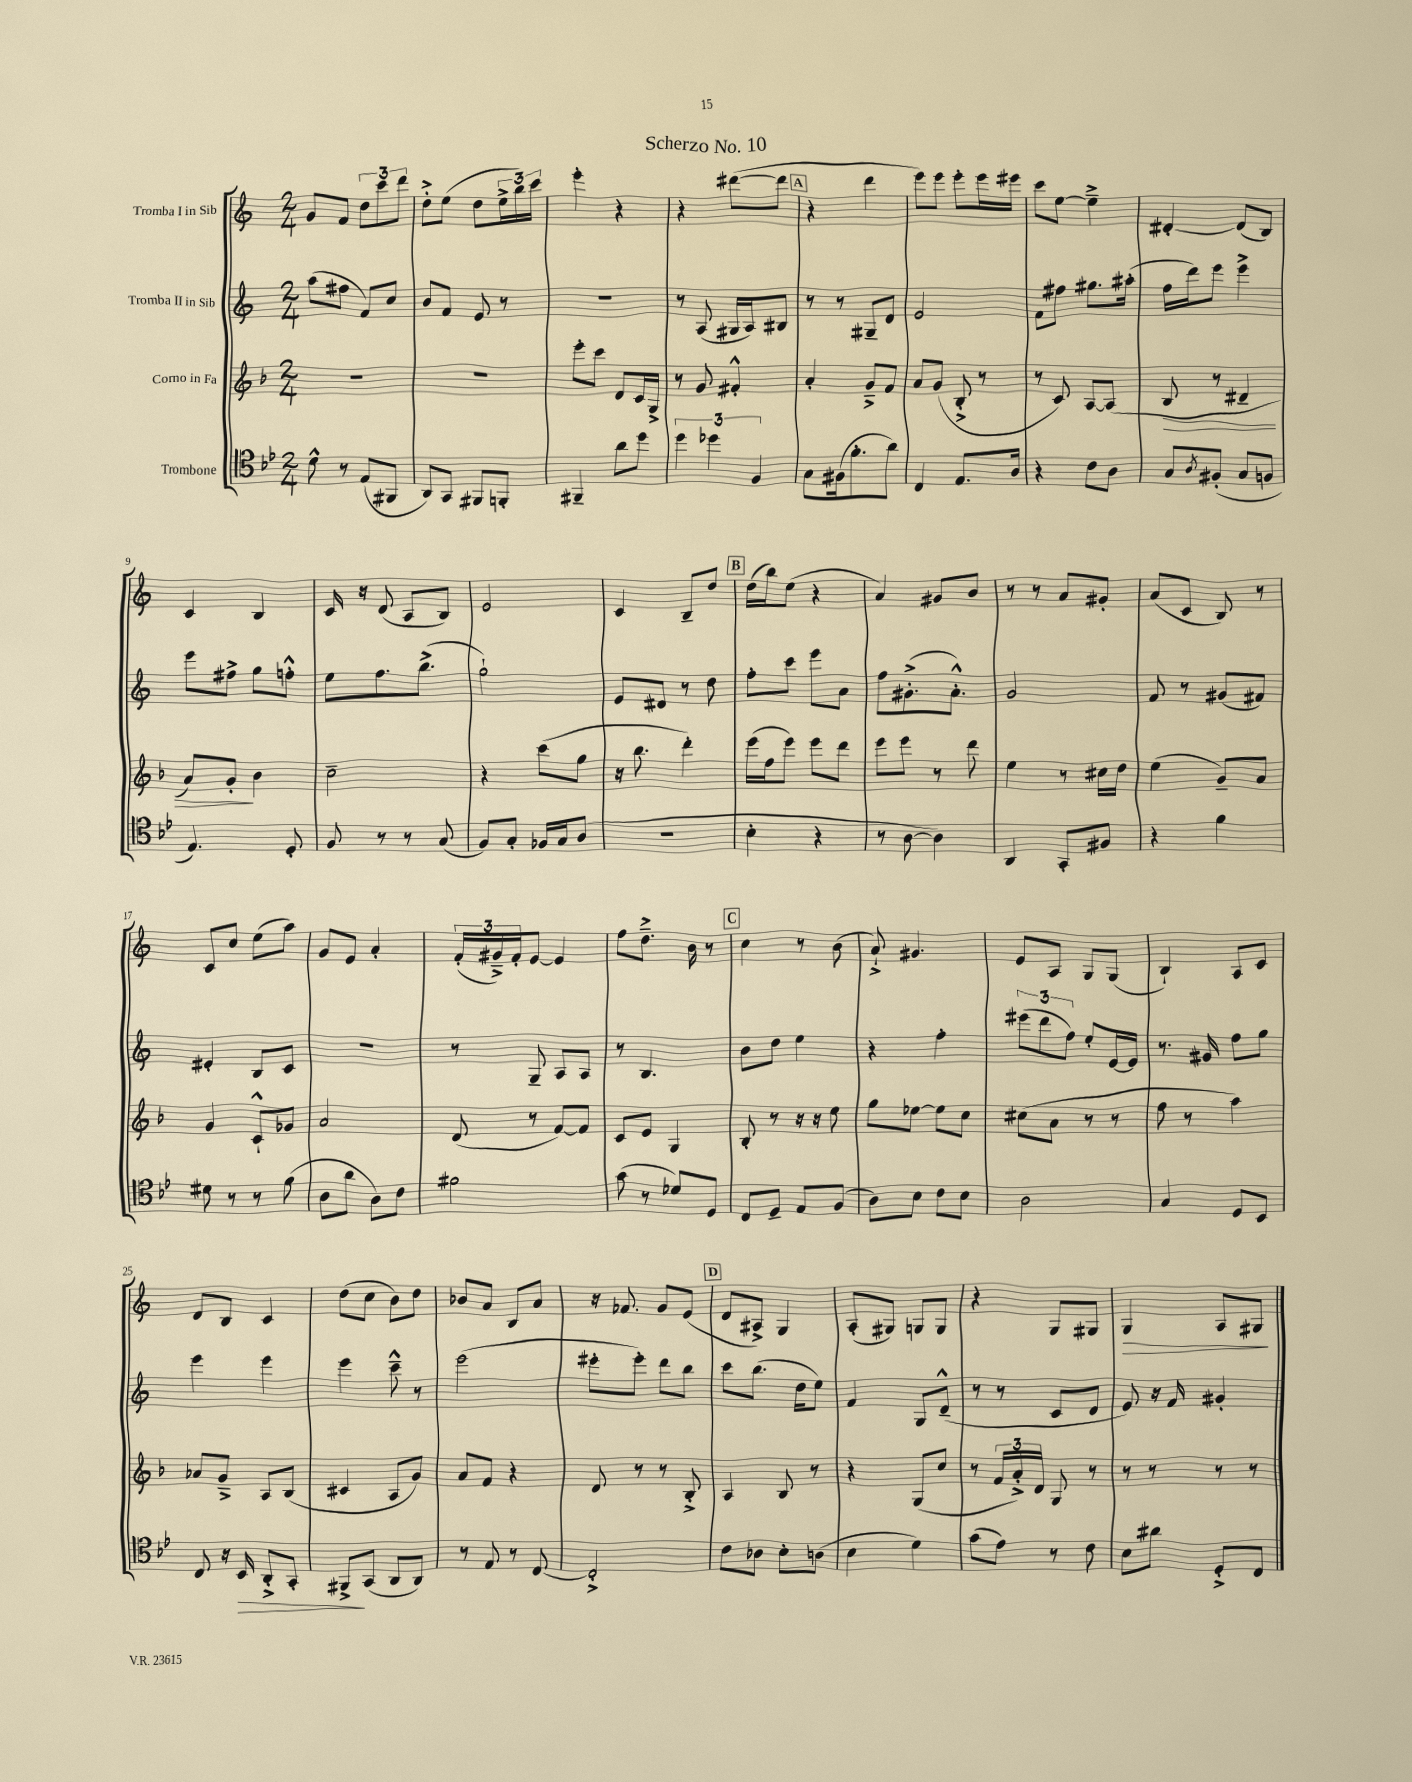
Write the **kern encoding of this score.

**kern	**dynam	**kern	**dynam	**kern	**kern	**dynam
*part4	*part4	*part3	*part3	*part2	*part1	*part1
*staff4	*staff4	*staff3	*staff3	*staff2	*staff1	*staff1
*I"Trombone	*	*I"Corno in Fa	*	*I"Tromba II in Sib	*I"Tromba I in Sib	*
*clefC4	*	*clefG2	*	*clefG2	*clefG2	*
*k[b-e-]	*	*k[b-]	*	*k[]	*k[]	*
*M2/4	*	*M2/4	*	*M2/4	*M2/4	*
=1	=1	=1	=1	=1	=1	=1
8d^^\	.	2r	.	(8aa\L	8g/L	.
8r	.	.	.	8ff#X\J	8f/J	.
(8E-/L	.	.	.	8f/L)	12dd\L	.
.	.	.	.	.	12ccc\	.
8FF#X/J	.	.	.	8cc/J	.	.
.	.	.	.	.	12ddd\J	.
=2	=2	=2	=2	=2	=2	=2
8AA/L)	.	2r	.	8b/L	8dd'^\L	.
8GG/J	.	.	.	8f/J	(8ee\J	.
8FF#X/L	.	.	.	8e/	8dd\L	.
8FFn'/J	.	.	.	8r	24ee^\L	.
.	.	.	.	.	24bb\)	.
.	.	.	.	.	24ccc\JJ	.
=3	=3	=3	=3	=3	=3	=3
4FF#X~/	.	8eee'\L	.	2r	4eee'\	.
.	.	8ccc\J	.	.	.	.
8a\L	.	8d/L	.	.	4r	.
8dd\J	.	16c/L	.	.	.	.
.	.	16G^/JJ	.	.	.	.
=4	=4	=4	=4	=4	=4	=4
6dd\	.	8r	.	8r	4r	.
.	.	8g/	.	(8A/	.	.
6dd-X\	.	.	.	.	.	.
.	.	4f#X'^^/	.	16G#X/LL	([8ddd#X\L	.
.	.	.	.	16A/J)	.	.
6F/	.	.	.	.	.	.
.	.	.	.	8B#X/J	8ddd#\J]	.
!!LO:REH:place=s1:t=A
=5	=5	=5	=5	=5	=5	=5
8G\L	.	4a'/	.	8r	4r	.
(16F#X\k	.	.	.	8r	.	.
8.f'\	.	.	.	.	.	.
.	.	8g~^/L	.	8G#X~/L	4ddd\	.
8a\J)	.	8f/J	.	8d/J	.	.
=6	=6	=6	=6	=6	=6	=6
4C/	.	8a/L	.	2e/	8eee\L)	.
.	.	(8g/J	.	.	8eee\J	.
8.E-/L	.	8B-'^/	.	.	8eee'\L	.
.	.	8r	.	.	16eee\L	.
16A/Jk	.	.	.	.	16eee#X\JJ	.
=7	=7	=7	=7	=7	=7	=7
4r	.	8r	.	8f\L	8ccc\L	.
.	.	8c/)	.	8ff#X\J	[8ee\J	.
8c\L	.	[8A/L	.	8.gg#X\L	4ee~^\]	.
8A\J	.	(8A/J]	.	.	.	.
.	.	.	.	(16aa#X'\Jk	.	.
=8	=8	=8	=8	=8	=8	=8
!	!	!	!LO:HP:b	!	!	!
8G/L	.	8B-/	>	16ff\LL	[4d#X'/	.
.	.	.	.	16ddd\J)	.	.
8qA/	.	.	.	.	.	.
(8F#X'/J	.	8r	.	8eee\J	.	.
8G/L	.	4d#X~/	.	4eee^\	(8d#/L]	.
8Fn/J	.	.	.	.	8B/J)	.
!!LO:LB:g=z
=9	=9	=9	=9	=9	=9	=9
4.E-/)	.	8a/L)	.	8eee\L	4c/	.
.	.	8g'/J	.	8ff#X^\J	.	.
.	.	4b-\	]	8gg\L	4B/	.
8D'/	.	.	.	8ffn'^^\J	.	.
=10	=10	=10	=10	=10	=10	=10
8F/	.	2cc~\	.	8ee\L	16c/	.
.	.	.	.	.	16r	.
8r	.	.	.	8.ff\	(8d/	.
8r	.	.	.	.	8A/L	.
.	.	.	.	(8.bb^\J	.	.
(8G/	.	.	.	.	8B/J)	.
=11	=11	=11	=11	=11	=11	=11
8F/L)	.	4r	.	2gg`\)	2e/	.
8G'/J	.	.	.	.	.	.
16F-X/LL	.	(8ccc\L	.	.	.	.
16G/J	.	.	.	.	.	.
(8A/J	.	8gg\J	.	.	.	.
=12	=12	=12	=12	=12	=12	=12
2r	.	16r	.	8e/L	4c/	.
.	.	8.bb-\	.	.	.	.
.	.	.	.	8d#X/J	.	.
.	.	4ddd'\)	.	8r	8B~/L	.
.	.	.	.	8dd\	8dd/J	.
!!LO:REH:place=s1:t=B
=13	=13	=13	=13	=13	=13	=13
4B-'\	.	(16eee\LL	.	8ff'\L	(16dd\LL	.
.	.	16ff\J	.	.	16bb\J)	.
.	.	8eee\J)	.	8ccc\J	(8ee\J	.
4r	.	8eee\L	.	8eee\L	4r	.
.	.	8ddd\J	.	8a\J	.	.
=14	=14	=14	=14	=14	=14	=14
8r	.	8eee\L	.	8ff\L	4a/)	.
[8A\	.	8eee\J	.	(8.g#X'^\	.	.
4A\])	.	8r	.	.	8g#X/L	.
.	.	.	.	8.a'^^\J)	.	.
.	.	8ddd\	.	.	8b/J	.
=15	=15	=15	=15	=15	=15	=15
4AA/	.	4ee\	.	2g/	8r	.
.	.	.	.	.	8r	.
8GG'/L	.	8r	.	.	8a/L	.
8F#X/J	.	16cc#X\LL	.	.	8g#X'/J	.
.	.	16dd\JJ	.	.	.	.
=16	=16	=16	=16	=16	=16	=16
4r	.	(4ee\	.	8f/	(8a/L	.
.	.	.	.	8r	8c/J	.
4f\	.	8g~/L)	.	(8g#X/L	8B/)	.
.	.	8a/J	.	8f#X/J)	8r	.
!!LO:LB:g=z
=17	=17	=17	=17	=17	=17	=17
8d#X\	.	4g/	.	4e#X'/	8c/L	.
8r	.	.	.	.	8cc/J	.
8r	.	8c`^^/L	.	8B/L	(8ee\L	.
(8f\	.	8g-X/J	.	8c/J	8aa\J)	.
=18	=18	=18	=18	=18	=18	=18
8A\L	.	2a/	.	2r	8g/L	.
8a\J	.	.	.	.	8e/J	.
8A\L)	.	.	.	.	4a'/	.
8c\J	.	.	.	.	.	.
=19	=19	=19	=19	=19	=19	=19
2f#X\	.	(8d/	.	8r	(24f'/LL	.
.	.	.	.	.	24g#X~^/)	.
.	.	.	.	.	24f'/J	.
.	.	8r	.	8G~/	[8e/J	.
.	.	[8f/L)	.	8A/L	4e/]	.
.	.	8f/J]	.	8A/J	.	.
=20	=20	=20	=20	=20	=20	=20
(8g\	.	8c/L	.	8r	8ff\L	.
8r	.	8e/J	.	4.B/	8.dd~^\J	.
8d-X/L)	.	4G/	.	.	.	.
.	.	.	.	.	16b\	.
8D/J	.	.	.	.	8r	.
!!LO:REH:place=s1:t=C
=21	=21	=21	=21	=21	=21	=21
8C/L	.	8B-'/	.	8b\L	4cc\	.
8D~/J	.	8r	.	8dd\J	.	.
8E-/L	.	16r	.	4ee\	8r	.
.	.	16r	.	.	.	.
(8F/J	.	8ee\	.	.	(8b\	.
=22	=22	=22	=22	=22	=22	=22
8A\L)	.	8gg\L	.	4r	8a`^/)	.
8B-\J	.	[8ee-X\J	.	.	4.g#X/	.
8c\L	.	8ee-\L]	.	4ff'\	.	.
8B-\J	.	8cc\J	.	.	.	.
=23	=23	=23	=23	=23	=23	=23
2A\	.	(8cc#X\L	.	(12eee#X\L	8e/L	.
.	.	.	.	12ddd\	.	.
.	.	8a\J	.	.	8A/J	.
.	.	.	.	12ff\J)	.	.
.	.	8r	.	8ee'/L	8G/L	.
.	.	8r	.	[16e/L	(8G/J	.
.	.	.	.	16e/JJ]	.	.
=24	=24	=24	=24	=24	=24	=24
4G/	.	8ff\	.	8.r	4B`/)	.
.	.	8r	.	.	.	.
.	.	.	.	16g#X/	.	.
8D/L	.	4aa\)	.	8ff\L	8A/L	.
8BB-/J	.	.	.	8gg\J	8c/J	.
!!LO:LB:g=z
=25	=25	=25	=25	=25	=25	=25
8C/	.	8a-X/L	.	4eee\	8d/L	.
16r	.	8g~^/J	.	.	8B/J	.
!	!LO:HP:b	!	!	!	!	!
16BB-/	>	.	.	.	.	.
8AA'^/L	.	8A/L	.	4eee\	4c/	.
8GG'/J	.	(8B-/J	.	.	.	.
=26	=26	=26	=26	=26	=26	=26
8FF#X^/L	.	4c#X/	.	4eee\	(8dd\L	.
(8GG/J	]	.	.	.	8cc\J	.
8AA/L	.	8A/L	.	8ccc~^^\	8b\L)	.
8AA/J)	.	8g/J)	.	8r	8dd\J	.
=27	=27	=27	=27	=27	=27	=27
8r	.	8a/L	.	(2eee\	8b-X/L	.
8E-/	.	8f/J	.	.	8a/J	.
8r	.	4r	.	.	8B/L	.
[8C/	.	.	.	.	8a/J	.
=28	=28	=28	=28	=28	=28	=28
2C'^/]	.	8d/	.	8eee#X'\L	16r	.
.	.	.	.	.	8.f-X/	.
.	.	8r	.	8eee#'\J)	.	.
.	.	8r	.	8ddd\L	8g/L	.
.	.	8B-'^/	.	8bb\J	(8e/J	.
!!LO:REH:place=s1:t=D
=29	=29	=29	=29	=29	=29	=29
8c\L	.	4A/	.	8ccc\L	8d/L	.
8A-X\J	.	.	.	(8.bb\J	8A#X^/J)	.
8B-'\L	.	8B-/	.	.	4G/	.
.	.	.	.	16dd\KL	.	.
(8An\J	.	8r	.	8ee\J)	.	.
=30	=30	=30	=30	=30	=30	=30
4B-\	.	4r	.	4f/	(8A'/L	.
.	.	.	.	.	8G#X/J)	.
4d\)	.	(8G/L	.	8G/L	8Gn/L	.
.	.	8cc/J	.	(8d~^^/J	8G/J	.
=31	=31	=31	=31	=31	=31	=31
(8g\L	.	8r	.	8r	4r	.
8e-\J)	.	24f/LL	.	8r	.	.
.	.	24a'^/)	.	.	.	.
.	.	24d/JJ	.	.	.	.
8r	.	8G/	.	8c/L	8G/L	.
8c\	.	8r	.	8d/J	8G#X/J	.
=32	=32	=32	=32	=32	=32	=32
!	!	!	!	!	!	!LO:HP:b
8B-\L	.	8r	.	8e/)	4G/	>
8a#X\J	.	8r	.	16r	.	.
.	.	.	.	16f/	.	.
8D'^/L	.	8r	.	4g#X'/	8A/L	.
8C/J	.	8r	.	.	8G#X/J	.
.	.	.	.	.	.	]
==	==	==	==	==	==	==
*-	*-	*-	*-	*-	*-	*-
